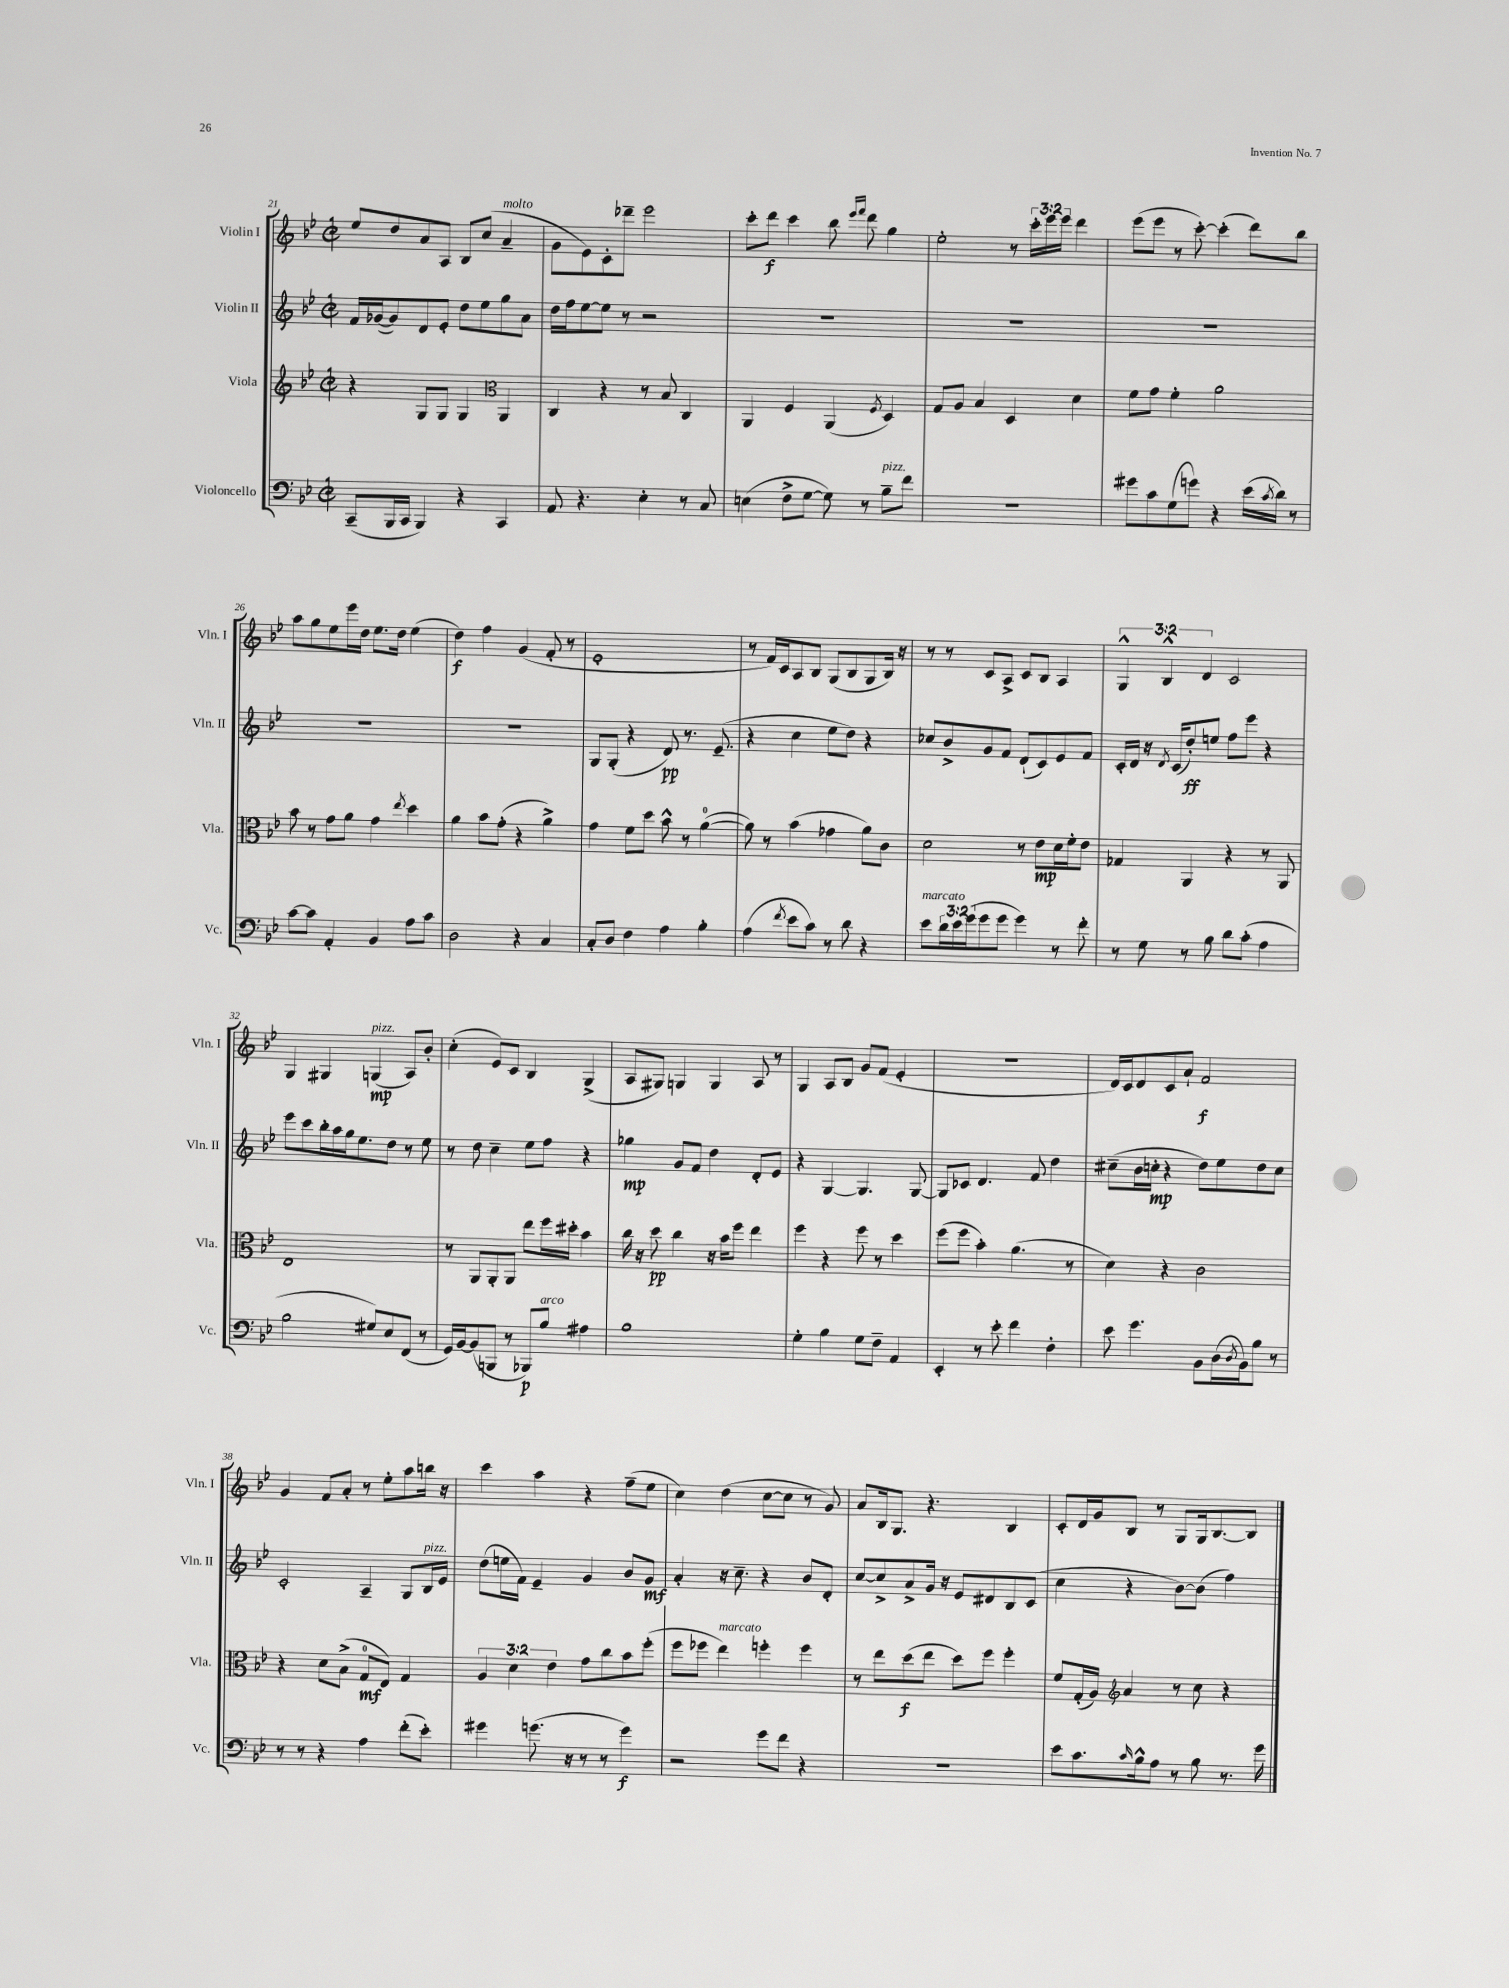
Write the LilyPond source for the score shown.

<<
\new StaffGroup <<
\new Staff = "s0" \with { instrumentName = "Violin I" shortInstrumentName = "Vln. I" } {
    \clef treble \key bes \major \defaultTimeSignature \time 2/2 \override Staff.TupletNumber.text = #tuplet-number::calc-fraction-text
    ees''8 d''8 a'8 a8 bes8 c''8( a'4--^\markup { \italic "molto" } |
    g'8 ees'8) c'8-. des'''8-- ees'''2 |
    c'''8-. d'''8\f c'''4 bes''8 \grace { ees'''16 f'''16 } d'''8 g''4 |
    ees''2-. r8 \tuplet 3/2 { c'''16-. ees'''16 ees'''16 } d'''4 |
    ees'''8( ees'''8 r8 c'''8~-.) c'''4-.( d'''8) bes''8 |
    a''8 g''8 ees''8 ees'''16 d''16 ees''8. d''16 ees''4( |
    d''4\f) f''4 g'4( f'8-. r8 |
    ees'1-. |
    r8 f'16) c'16 a8 bes8 g8( bes8 g8 bes16) r16 |
    r8 r8 c'8 a8-> c'8 bes8 a4 |
    \tuplet 3/2 { g4-^ bes4-^ d'4 } c'2 |
    g4 gis4 g4\mp^\markup { \italic "pizz." }( a8) bes'8-. |
    c''4-.( ees'8) c'8 bes4 g4->( |
    a8 gis8) g4 g4 a8 r8 |
    g4 a8 bes8 g'8 f'8( ees'4-. |
    r1 |
    d'16) c'16 d'8 c'8 a'8-! f'2\f |
    g'4 f'8 a'8-. r8 ees''8-. a''8 b''16 r16 |
    c'''4 a''4 r4 f''8--( ees''8 |
    c''4) d''4( c''8~ c''8 r8 g'8) |
    a'8 bes16 g8. r4. bes4 |
    c'8-. d'16 g'16 bes8 r8 g8 g16 bes8.~ bes8 \bar "|." |
}
\new Staff = "s1" \with { instrumentName = "Violin II" shortInstrumentName = "Vln. II" } {
    \clef treble \key bes \major \defaultTimeSignature \time 2/2
    f'16 ges'16~( ges'8) d'8 ees'8-. d''8 ees''8 g''8 a'8 |
    d''16 f''16 ees''8~ ees''8 r8 r2 |
    R1 |
    R1 |
    R1 |
    R1 |
    r1 |
    g8 g8-.( r4 d'8\pp) r8. ees'8.--( |
    r4 c''4 ees''8 d''8) r4 |
    ces''8 bes'8-> g'8 f'8 d'8-!( c'8) ees'8 f'8 |
    c'16-. d'16 r16 \acciaccatura { d'8 } c'16( d''8-.\ff) e''8 f''8 ees'''8 r4 |
    ees'''8 c'''8 bes''16-. a''16 g''16 ees''8. d''8 r8 ees''8 |
    r8 d''8 c''4-- ees''8 f''8 r4 |
    ges''4\mp g'8 f'8 d''4 d'8-. ees'8 |
    r4 g4~ g4. g8~ |
    g8 ces'8 d'4. f'8 d''4 |
    cis''8--( bes'16 c''16-.\mp r4 d''8) ees''8 d''8 c''8 |
    c'2-. a4-- g8 bes16^\markup { \italic "pizz." } ees'16 |
    d''8( e''16 f'16) ees'4-- g'4 bes'8 g'8\mf |
    a'4-. r16 c''8.-- r4 bes'8 d'8-. |
    c''8~ c''8-> a'8-> g'16 r16 ees'8 dis'8 bes8 c'8( |
    c''4 r4 bes'8~) bes'8( f''4) \bar "|." |
}
\new Staff = "s2" \with { instrumentName = "Viola" shortInstrumentName = "Vla." } {
    \clef treble \key bes \major \defaultTimeSignature \time 2/2 \override Staff.TupletNumber.text = #tuplet-number::calc-fraction-text
    r4 g8 g8 g4 \clef alto a,4 |
    c4 r4 r8 bes8 c4 |
    a,4 f4 a,4( \acciaccatura { f8 } d4) |
    g8 a8 bes4 d4 d'4 |
    f'8 g'8 f'4-. a'2 |
    bes'8 r8 g'8 a'8 g'4 \acciaccatura { ees''8 } d''4 |
    a'4 bes'8 g'8-.( r4 a'4->) |
    g'4 f'8 d''8 bes'8-^ r8 a'4-0~( |
    a'8) r8 bes'4( ges'4 a'8) c'8 |
    d'2 r8 ees'8\mp d'16 f'16-. ees'8 |
    ges4 a,4 r4 r8 a,8 |
    ees1 |
    r8 a,8 a,8-. a,8 ees''8 f''16 dis''16-. bes'4 |
    c''16 r16 d''8\pp c''4 r16 bes'16 f''8 ees''4 |
    f''4 r4 f''8 r8 d''4 |
    f''8( f''8 bes'4-.) a'4.( r8 |
    d'4) r4 c'2 |
    r4 d'8 bes8->( g8-0\mf ees8) g4 |
    \tuplet 3/2 { a4 d'4 ees'4 } g'8 c''8 bes'8 f''8-.( |
    f''8 fes''8 ees''4^\markup { \italic "marcato" }) f''4-. f''4 |
    r8 ees''8 d''8\f( ees''8 d''8) f''8 f''4-. |
    f'8 g16-.( a16) \clef treble a'4 r8 c''8 r4 \bar "|." |
}
\new Staff = "s3" \with { instrumentName = "Violoncello" shortInstrumentName = "Vc." } {
    \clef bass \key bes \major \defaultTimeSignature \time 2/2 \override Staff.TupletNumber.text = #tuplet-number::calc-fraction-text
    c,8--( bes,,16 c,16 bes,,4) r4 c,4 |
    a,8 r4. ees4-. r8 c8 |
    e4( f8-> g8~ g8) r8 bes8--^\markup { \italic "pizz." } f'8 |
    R1 |
    gis'8 c'8 g8( g'8) r4 ees'16( \acciaccatura { c'8 } d'16) r8 |
    c'8~ c'8 a,4-. bes,4 a8 c'8 |
    d2 r4 c4 |
    c8-. d8 f4 a4 bes4-. |
    a4( \acciaccatura { f'8 } ees'8 c'8) r8 d'8 r4 |
    ees'8^\markup { \italic "marcato" } \tuplet 3/2 { d'16 ees'16 g'16( } g'8 g'8 g'4) r8 f'8-. |
    r8 g8 r8 bes8 d'8 c'8-.( a4 |
    bes2 gis8) ees8 f,8( r8 |
    g,16) bes,16~ bes,8( b,,8 r8 bes,,8\p) bes8^\markup { \italic "arco" } ais4 |
    bes1 |
    g4-. bes4 g8 f8-- a,4 |
    ees,4-. r8 ees'8-. f'4 f4-. |
    ees'8 g'4. bes,8 d16( \acciaccatura { d8 } bes,16) bes8 r8 |
    r8 r8 r4 a4 f'8-.( ees'8-.) |
    gis'4 g'8.( r16 r8 r8 g'4\f) |
    r2 g'8 f'8 r4 |
    R1 |
    ees'8 c'8. \grace { c'16 } bes16-^ a8 r8 bes8 r8. g'16 \bar "|." |
}
>>
>>
\layout { \context { \Score currentBarNumber = #21 } }
